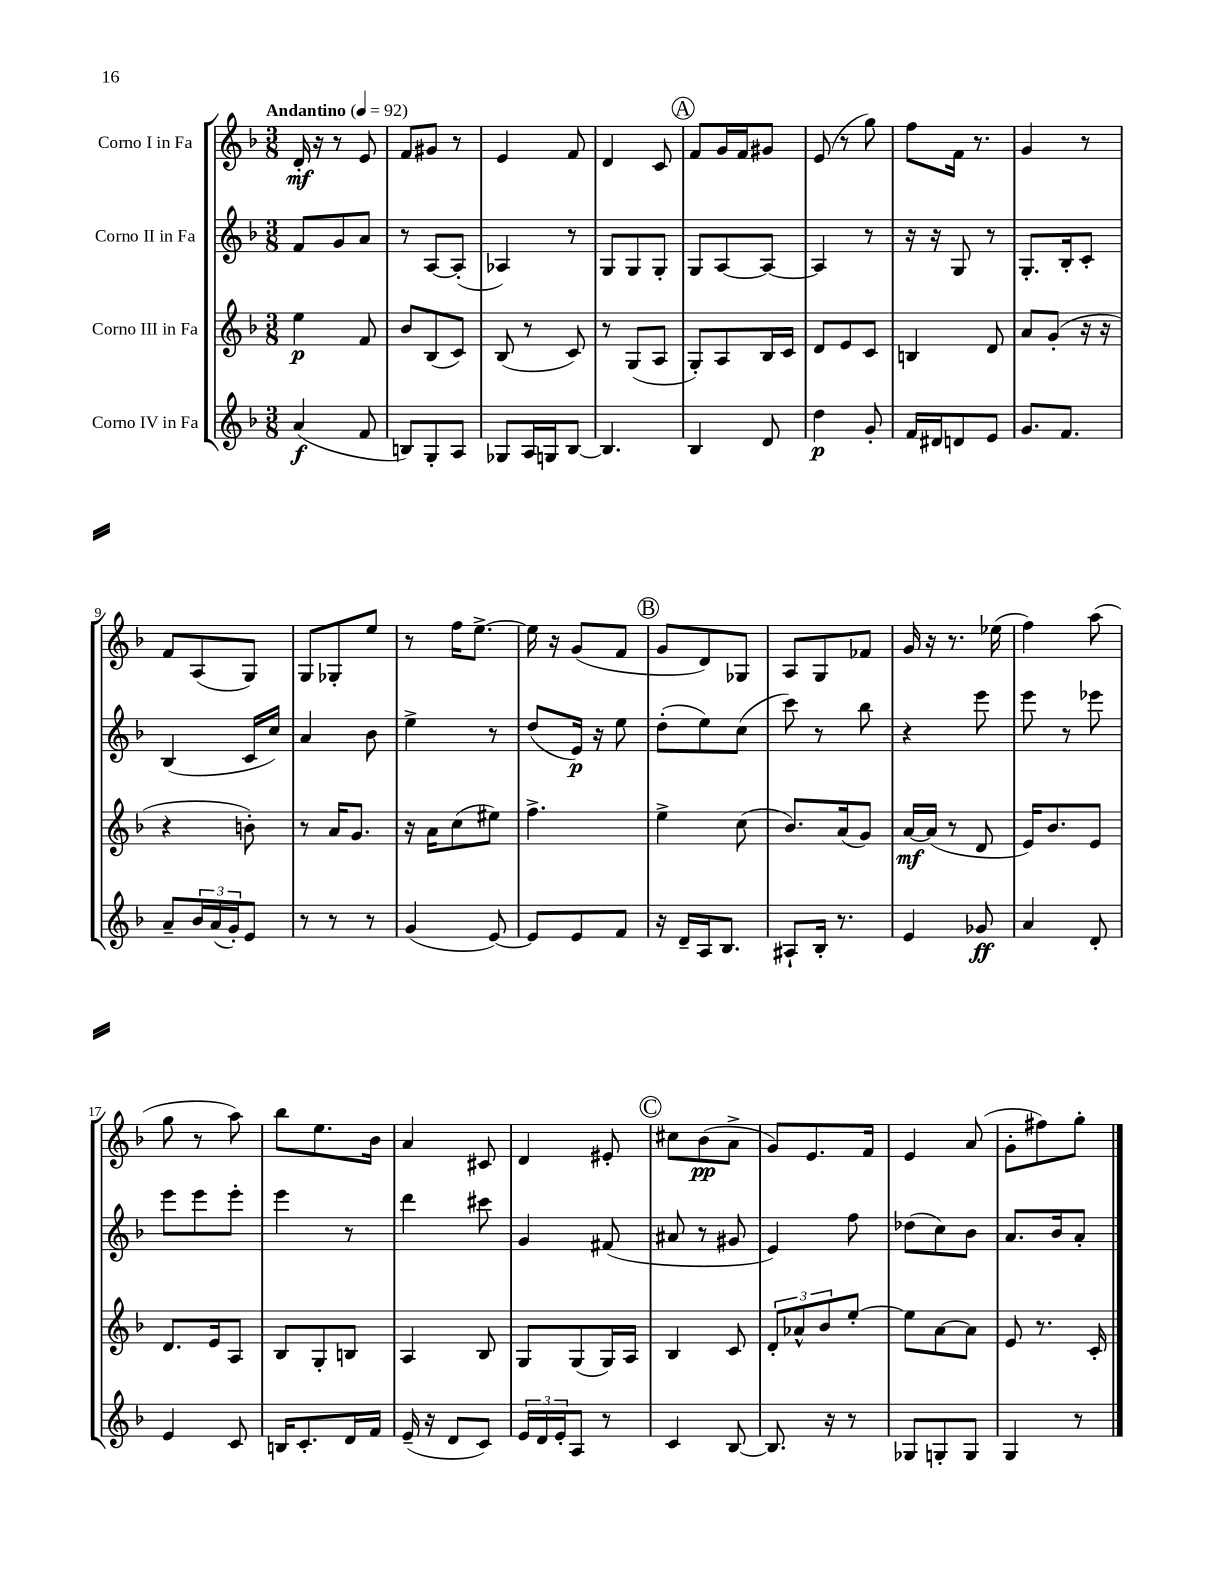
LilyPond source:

<<
\new StaffGroup <<
\new Staff = "s0" \with { instrumentName = "Corno I in Fa" } {
    \clef treble \key f \major \numericTimeSignature \time 3/8 \tempo "Andantino" 4 = 92
    d'16-.\mf r16 r8 e'8 |
    f'8 gis'8 r8 |
    e'4 f'8 |
    d'4 c'8 |
    \mark \markup { \circle "A" } f'8 g'16 f'16 gis'8 |
    e'8( r8 g''8) |
    f''8 f'16 r8. |
    g'4 r8 |
    f'8 a8( g8) |
    g8 ges8-. e''8 |
    r8 f''16 e''8.~-> |
    e''16 r16 g'8( f'8 |
    \mark \markup { \circle "B" } g'8 d'8) ges8 |
    a8 g8 fes'8 |
    g'16 r16 r8. ees''16( |
    f''4) a''8( |
    g''8 r8 a''8) |
    bes''8 e''8. bes'16 |
    a'4 cis'8 |
    d'4 eis'8-. |
    \mark \markup { \circle "C" } cis''8 bes'8\pp( a'8-> |
    g'8) e'8. f'16 |
    e'4 a'8( |
    g'8-. fis''8) g''8-. \bar "|." |
}
\new Staff = "s1" \with { instrumentName = "Corno II in Fa" } {
    \clef treble \key f \major \numericTimeSignature \time 3/8
    f'8 g'8 a'8 |
    r8 a8~ a8-.( |
    aes4) r8 |
    g8 g8 g8-. |
    \mark \markup { \circle "A" } g8 a8~ a8~ |
    a4 r8 |
    r16 r16 g8 r8 |
    g8.-. bes16-. c'8-. |
    bes4( c'16 c''16) |
    a'4 bes'8 |
    e''4-> r8 |
    d''8( e'16\p) r16 e''8 |
    \mark \markup { \circle "B" } d''8-.( e''8) c''8( |
    c'''8) r8 bes''8 |
    r4 e'''8 |
    e'''8 r8 ees'''8 |
    e'''8 e'''8 e'''8-. |
    e'''4 r8 |
    d'''4 cis'''8 |
    g'4 fis'8( |
    \mark \markup { \circle "C" } ais'8 r8 gis'8 |
    e'4) f''8 |
    des''8( c''8) bes'8 |
    a'8. bes'16 a'8-. \bar "|." |
}
\new Staff = "s2" \with { instrumentName = "Corno III in Fa" } {
    \clef treble \key f \major \numericTimeSignature \time 3/8
    e''4\p f'8 |
    bes'8 bes8( c'8) |
    bes8( r8 c'8) |
    r8 g8( a8 |
    \mark \markup { \circle "A" } g8-.) a8 bes16 c'16 |
    d'8 e'8 c'8 |
    b4 d'8 |
    a'8 g'8-.( r16 r16 |
    r4 b'8-.) |
    r8 a'16 g'8. |
    r16 a'16 c''8( eis''8) |
    f''4.-> |
    \mark \markup { \circle "B" } e''4-> c''8( |
    bes'8.) a'16( g'8) |
    a'16~\mf a'16( r8 d'8 |
    e'16) bes'8. e'8 |
    d'8. e'16 a8 |
    bes8 g8-. b8 |
    a4 bes8 |
    g8 g8( g16) a16 |
    \mark \markup { \circle "C" } bes4 c'8 |
    \tuplet 3/2 { d'8-. aes'8-^ bes'8 } e''8~-. |
    e''8 a'8~ a'8 |
    e'8 r8. c'16-. \bar "|." |
}
\new Staff = "s3" \with { instrumentName = "Corno IV in Fa" } {
    \clef treble \key f \major \numericTimeSignature \time 3/8
    a'4\f( f'8 |
    b8) g8-. a8 |
    ges8 a16 g16 bes8~ |
    bes4. |
    \mark \markup { \circle "A" } bes4 d'8 |
    d''4\p g'8-. |
    f'16 dis'16 d'8 e'8 |
    g'8. f'8. |
    a'8-- \tuplet 3/2 { bes'16 a'16( g'16-.) } e'8 |
    r8 r8 r8 |
    g'4( e'8~) |
    e'8 e'8 f'8 |
    \mark \markup { \circle "B" } r16 d'16-- a16 bes8. |
    ais8-! bes16-. r8. |
    e'4 ges'8\ff |
    a'4 d'8-. |
    e'4 c'8 |
    b16 c'8.-. d'16 f'16 |
    e'16--( r16 d'8 c'8) |
    \tuplet 3/2 { e'16 d'16 e'16-. } a8 r8 |
    \mark \markup { \circle "C" } c'4 bes8~ |
    bes8. r16 r8 |
    ges8 g8-. g8 |
    g4 r8 \bar "|." |
}
>>
>>
